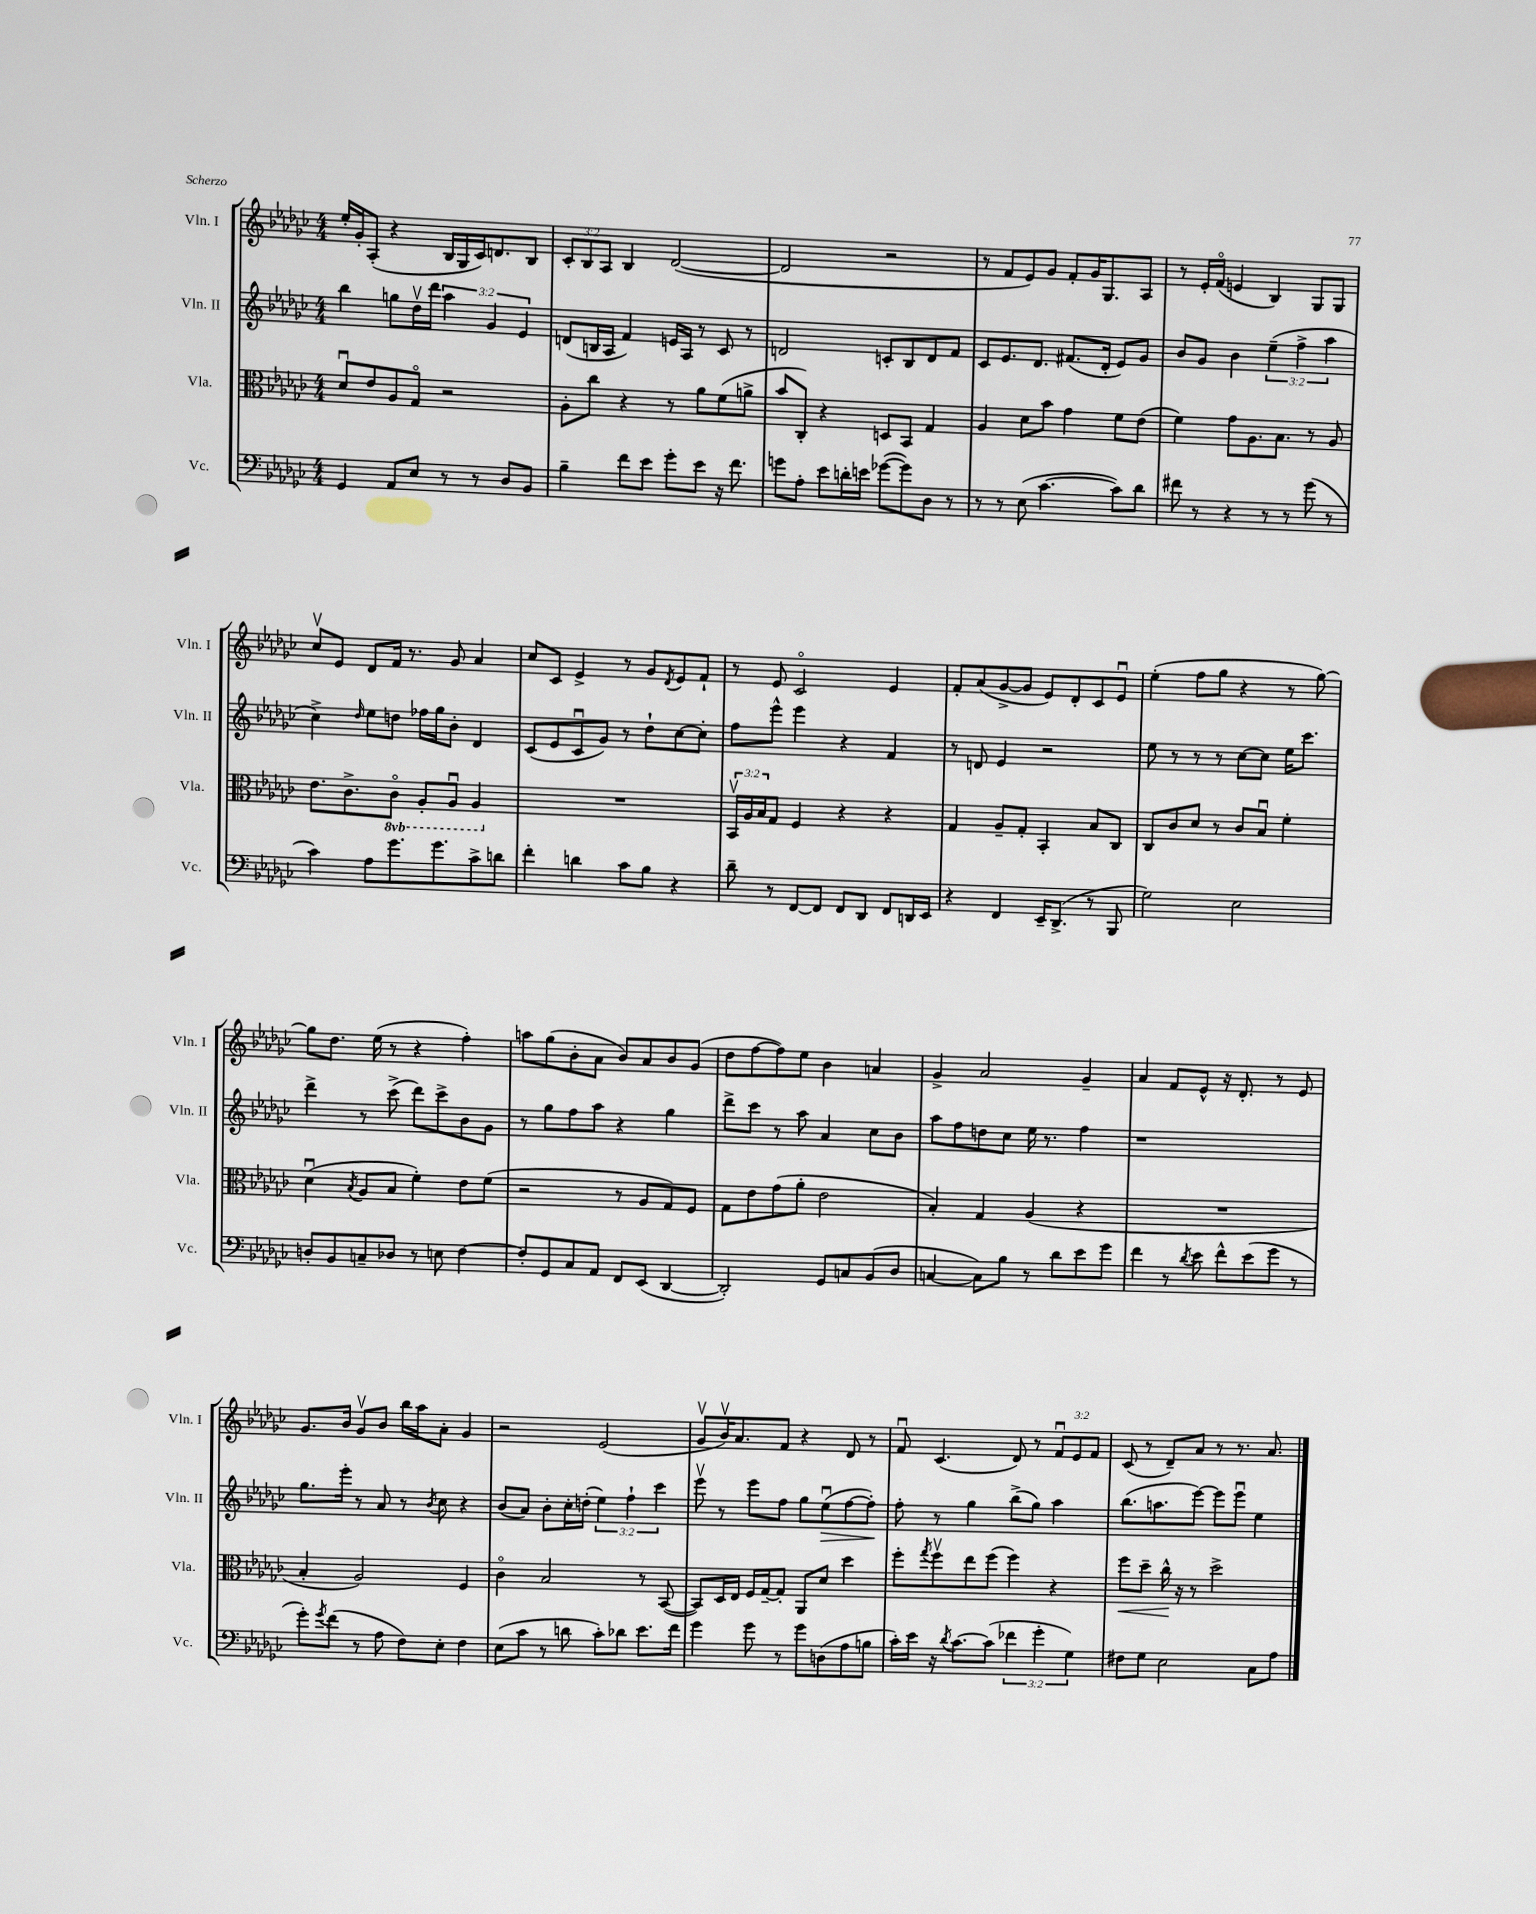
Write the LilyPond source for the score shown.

<<
\new StaffGroup <<
\new Staff = "s0" \with { instrumentName = "Vln. I" shortInstrumentName = "Vln. I" } {
    \clef treble \key ges \major \numericTimeSignature \time 4/4 \override Staff.TupletNumber.text = #tuplet-number::calc-fraction-text
    ees''16-. ges'16-. aes8-.( r4 bes16 ges16 ces'16) d'8. bes8 |
    \tuplet 3/2 { ces'8-. bes8 aes8 } bes4 des'2~( |
    des'2 r2 |
    r8 f'8 ees'8) ges'8 f'8-. ges'16 ges8. aes8 |
    r8 ees'16-. f'16\flageolet( e'4 bes4) ges8 ges8 |
    ces''8\upbow ees'8 des'8 f'16 r8. ges'8 aes'4 |
    ces''8 ces'8 ees'4-> r8 ges'8 \acciaccatura { des'8 } ees'8 f'8-! |
    r8 ees'8 ces'2\flageolet ees'4 |
    f'8-. aes'8( ges'8~-> ges'8 ees'8) des'8-. ces'8 ees'8\downbow |
    ees''4-.( f''8 ges''8 r4 r8 ges''8~) |
    ges''8 des''8. ees''16( r8 r4 f''4-.) |
    a''8 ges''8( bes'8-. aes'8 bes'8) aes'8 bes'8 ges'8( |
    des''8 f''8~ f''8) ees''8 bes'4 a'4 |
    ges'4-> aes'2 ges'4-- |
    aes'4 f'8 ees'8-^ r16 des'8.-. r8 ees'8 |
    ges'8. bes'16 ges'8\upbow bes'8 bes''16 aes''16 aes'8-. ges'4 |
    r2 ees'2( |
    ges'8\upbow bes'16\upbow) aes'8. f'8 r4 des'8 r8 |
    f'8\downbow ces'4.( des'8) r8 \tuplet 3/2 { f'8\downbow ees'8 f'8 } |
    ces'8( r8 des'8--) aes'8 r8 r8. aes'8. \bar "|." |
}
\new Staff = "s1" \with { instrumentName = "Vln. II" shortInstrumentName = "Vln. II" } {
    \clef treble \key ges \major \numericTimeSignature \time 4/4 \override Staff.TupletNumber.text = #tuplet-number::calc-fraction-text
    bes''4 g''8 des''16\upbow des'''16 \tuplet 3/2 { aes''4 ges'4 ees'4 } |
    d'8( b16 aes16 f'4) e'16 aes16 r8 ces'8 r8 |
    d'2 c'8-. bes8 d'8 f'8 |
    ces'8 ees'8. des'8. fis'8.( des'16-. ees'8) ges'8 |
    bes'8 ges'8 bes'4 \tuplet 3/2 { ees''4--( f''4-> aes''4 } |
    ces''4->) \grace { des''16 } ees''8 d''8 fes''16 ges''16 bes'8-. des'4 |
    ces'8( ees'8 ces'8\downbow ges'8) r8 des''8-! ces''8~ ces''8-. |
    f''8 ees'''8-^ ees'''4 r4 f'4 |
    r8 d'8 ees'4 r2 |
    ees''8 r8 r8 r8 ces''8~ ces''8 ees''16 ces'''8. |
    des'''4-> r8 ces'''8->( des'''8) ces'''8-> bes'8 ges'8 |
    r8 ges''8 f''8 aes''8 r4 ges''4 |
    des'''8-> ces'''8 r8 aes''8 aes'4 ces''8 bes'8 |
    aes''8 f''8 d''8 ces''8 ees''16 r8. f''4 |
    r1 |
    ges''8. ees'''16-. r8 aes'8 r8 \acciaccatura { bes'8 } ces''8 r4 |
    bes'8( aes'8) bes'8-. ces''16-. d''16-.( \tuplet 3/2 { ees''4) f''4-! ces'''4 } |
    ees'''8\upbow r8 ees'''8 f''8 ges''8 ees''8\downbow\>( f''8~ f''8-.\!) |
    f''8-. r8 ges''4 bes''8->( ges''8) aes''4 |
    bes''8.( a''8. ees'''8~) ees'''8 ees'''8\downbow ees''4 \bar "|." |
}
\new Staff = "s2" \with { instrumentName = "Vla." shortInstrumentName = "Vla." } {
    \clef alto \key ges \major \numericTimeSignature \time 4/4 \override Staff.TupletNumber.text = #tuplet-number::calc-fraction-text \set Staff.ottavationMarkups = #ottavation-simple-ordinals
    des'8\downbow ees'8 aes8 ges8\flageolet r2 |
    aes8-. ces''8 r4 r8 aes'8 f'8( a'8-> |
    bes'8 ces8-.) r4 d8 bes,8 ges4 |
    aes4 des'8 bes'8 ges'4 f'8 ees'8( |
    f'4) ges'8 aes8. bes8. r8 aes8 |
    ees'8. ces'8.-> \ottava #-1 ces8\flageolet aes,8-. aes,8\downbow aes,4 \ottava #0 |
    R1 |
    \tuplet 3/2 { bes,16\upbow aes16 bes16 } ges8 f4 r4 r4 |
    ges4 aes8-- ges8-. bes,4-. bes8 ces8 |
    ces8 ces'8 des'8 r8 ces'8 bes8\downbow f'4-. |
    des'4\downbow( \acciaccatura { bes8 } aes8 bes8 f'4-.) ees'8 f'8( |
    r2 r8 aes8 ges8) f8 |
    ges8 ees'8 ges'8( aes'8-. ees'2 |
    bes4-.) ges4 aes4( r4 |
    R1 |
    bes4-. aes2) f4 |
    ces'4\flageolet bes2 r8 bes,8~( |
    bes,8) des16 ees16 f16 ges16~-- ges8-. aes,8 des'8 des''4 |
    f''8-. \acciaccatura { ges''8 } f''8\upbow ees''8 f''8( f''4) r4 |
    f''8\< des''8-- ces''16-^\! r16 r8 des''2-> \bar "|." |
}
\new Staff = "s3" \with { instrumentName = "Vc." shortInstrumentName = "Vc." } {
    \clef bass \key ges \major \numericTimeSignature \time 4/4 \override Staff.TupletNumber.text = #tuplet-number::calc-fraction-text
    ges,4 aes,8 ees8 r8 r8 des8 bes,8 |
    bes4-- f'8 ees'8 ges'8-. ees'8 r16 f'8. |
    g'8 aes8-. ees'8 d'16-. e'16 ges'8~( ges'8) des8 r8 |
    r8 r8 ees8( ces'4.~ ces'8) des'8 |
    fis'8 r8 r4 r8 r8 ges'8( r8 |
    ces'4) aes8 ges'8. ges'8. ces'8-> d'8 |
    f'4-. d'4 ces'8 bes8 r4 |
    des'8-- r8 f,8~ f,8 f,8 des,8 f,8 d,16 ees,16 |
    r4 f,4 ees,16-- des,8.->( r8 bes,,8 |
    ges2) ees2 |
    d8-. bes,8 c8-- des8 r8 e8 f4~ |
    f8-. ges,8 ces8 aes,8 f,8 ees,8( des,4~ |
    des,2-.) ges,8 c8 bes,8( des8 |
    c4~ c8) bes8 r8 des'8 ees'8 ges'8 |
    f'4 r8 \acciaccatura { des'8 } ees'8 f'8-^ ees'8( ges'8 r8 |
    ges'8-.) \acciaccatura { ges'8 } f'8( r8 aes8 f8) ees8-. f4 |
    ees8( ces'8 r8 d'8 ces'8-.) des'8 ees'8. f'16 |
    ges'4 ges'8 r8 ges'8 d8( aes8 b8 |
    ces'16-.) ees'16 r16 \acciaccatura { des'8 } ces'8.~ ces'8( \tuplet 3/2 { fes'4 ges'4-. ges4) } |
    fis8 ges8 ees2 ces8 aes8 \bar "|." |
}
>>
>>
\layout { \context { \Score \remove "Bar_number_engraver" } }
